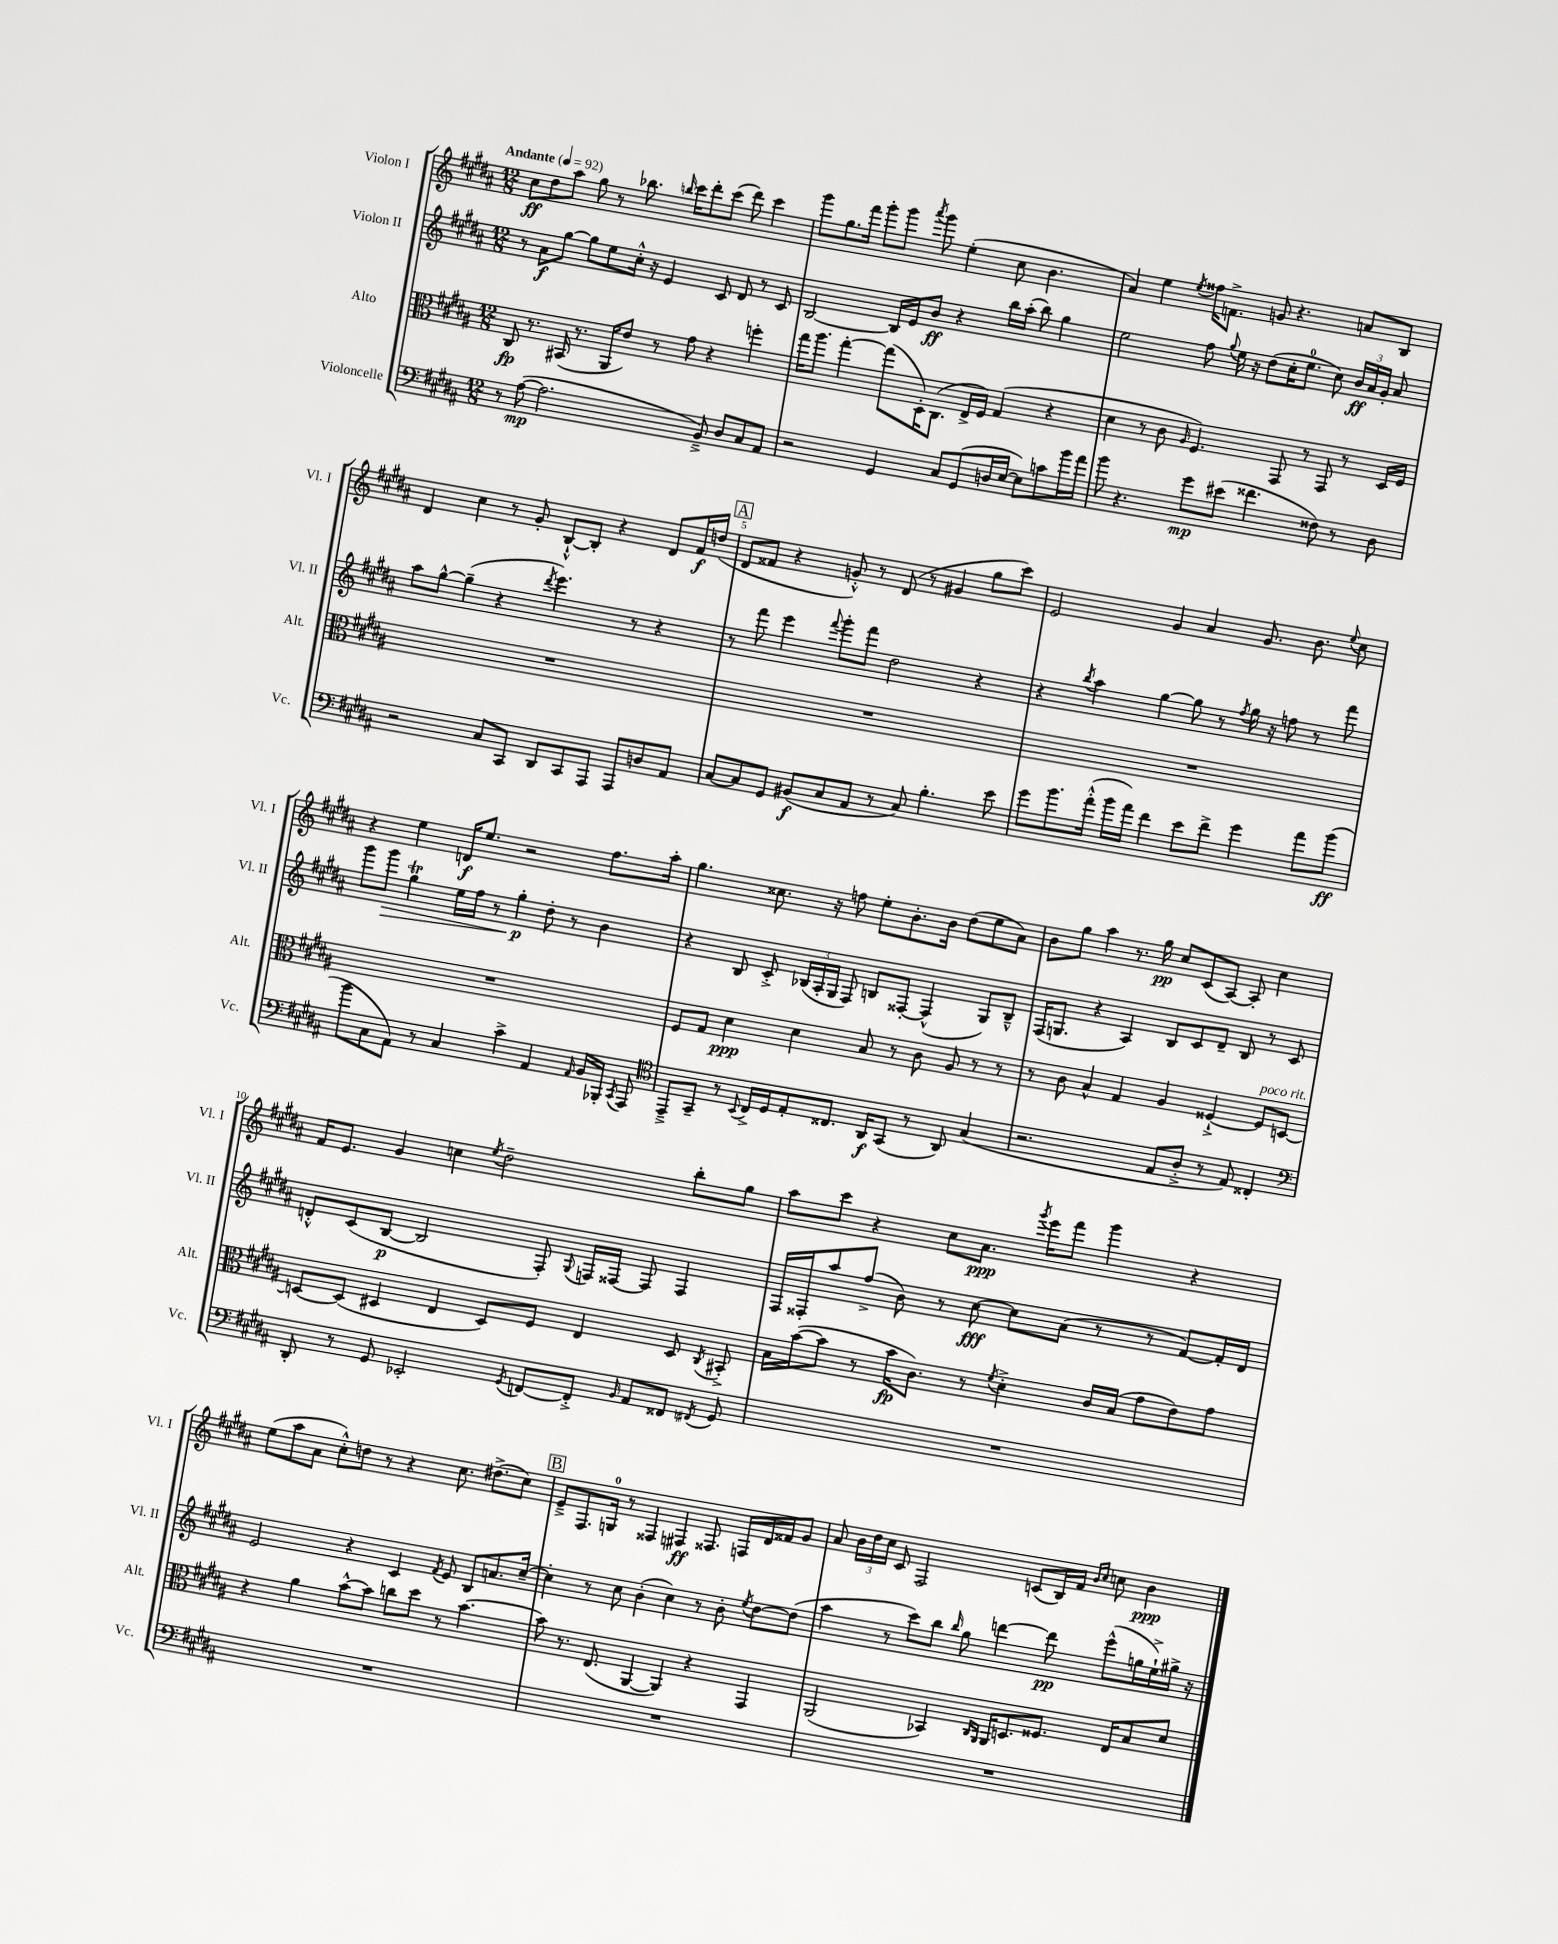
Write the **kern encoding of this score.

**kern	**kern	**kern	**kern
*staff4	*staff3	*staff2	*staff1
*clefF4	*clefC3	*clefG2	*clefG2
*k[f#c#g#d#a#]	*k[f#c#g#d#a#]	*k[f#c#g#d#a#]	*k[f#c#g#d#a#]
*M12/8	*M12/8	*M12/8	*M12/8
*MM92	*MM92	*MM92	*MM92
8r	8C#	8r	8cc#
([8A#	8.r	8a#	8dd#
2.A#]	.	[8gg#	8aa#
.	(16BB#	.	.
.	8.r	8gg#]	8gg#
.	.	8ee	8r
.	16AA#	.	.
.	8e)	16cc#'^^	8.bb-
.	.	16r	.
.	8r	4e	.
.	.	.	16qqbb
.	.	.	16ccc#
.	8g#	.	8ddd#'
8BB~^)	4r	8c#	(8ccc#
8D#	.	8d#	8ddd#)
8C#	4ff'	8r	4ccc#
8AA#	.	8c#	.
=	=	=	=
2r	16gg#	[2B	8ggg#
.	8.aa#	.	.
.	.	.	8.gg#
.	[4gg#'	.	.
.	.	.	16fff#
.	.	.	8ggg#'
4GG#	(8gg#]	16B]	8ggg#
.	.	16e	.
.	.	.	8qaaa#
.	16D#')	8b	8ggg#
.	(8.C#	.	.
8C#	.	4r	(4ee'
(8GG#	16E^	.	.
.	16F#)	.	.
16D	(4G#	16bb	8cc#
[16E	.	(16aa#'	.
8E])	.	8bb)	4.b
8c	4r	4gg#	.
16b	.	.	.
16a#	.	.	.
=	=	=	=
8b	4d#	2ee	4a#)
4.r	.	.	.
.	8r	.	4ee
.	8c#	.	.
.	16qqA#	.	8qee
8g#	4.F#)	8ff#	16ff##
.	.	.	8.f^
.	.	8qqgg#	.
(8e#	.	16ee	.
.	.	16r	.
4.f##	.	(8dd#	8g
.	8GG#	16cc#'	4.r
.	.	8.ee	.
.	8r	.	.
8F##)	8GG#	8cc#)	.
8r	8r	24b	8a
.	.	24a#	.
.	.	24g#'	.
8D#	16D#	8a#	8B
.	16F#	.	.
=	=	=	=
2r	1.r	8aa#	4d#
.	.	[8gg#^^	.
.	.	(4gg#~]	4cc#
8C#	.	4r	8r
8CC#	.	.	8g#'
.	.	8qddd#	.
8DD#	.	4.eee)	[8B`^^
8CC#	.	.	8B']
8AAA#	.	.	4r
8AAA#	.	8r	.
8D	.	4r	8d#
8AA#	.	.	16f#
.	.	.	(16dd
=	=	=	=
[8C#	1.r	8r	8d#
8C#]	.	8fff#	8f##
8GG#	.	4eee	4r
(8BB#	.	.	.
.	.	8qqfff#	.
8C#	.	8ggg#'	8g'^^)
8AA#	.	8fff#	8r
8r	.	2dd#	(8d#
8C#)	.	.	8r
4.B'	.	.	4g#
.	.	4r	8gg#
8e	.	.	8ccc#)
=	=	=	=
8g#	1.r	4r	2e
8.b	.	.	.
.	.	8qbb	.
.	.	4aa#	.
(16a#'^^	.	.	.
16b	.	.	.
16a#)	.	.	.
4f#	.	[4gg#	4g#
8e	.	8gg#]	4a#
8f#^	.	8r	.
.	.	8qff#	.
4g#	.	16gg#	8.g#
.	.	16r	.
.	.	8ff	.
.	.	.	8.b
8a#	.	8r	.
.	.	.	8qqee
(8b	.	8fff#	8cc#
=	=	=	=
8b	1.r	8ggg#	4r
8C#	.	8ggg#	.
8AA#)	.	4gg#	4ee
8r	.	.	.
4C#	.	16ee	16d
.	.	16ff#	8.ee
.	.	8r	.
4c#^	.	4gg#'	2r
4AA#	.	8dd#'	.
.	.	8r	.
16qqAA#	.	.	.
16BB	.	4b	8.ff#
16BBB-'	.	.	.
8qCC#	.	.	.
8AAA#	.	.	.
.	.	.	16aa#'
=	=	=	=
*clefC4	*	*	*
8EE~^	8F#	4r	4.gg#
8GG#~	8G#	.	.
8r	4d#	8B	.
8qqBB	.	.	.
16C#^	.	8c#'^	8.cc##
16D#	.	.	.
8E'	4d#	(24B-	.
.	.	24A#'	.
.	.	.	16r
.	.	24G#	.
8.C##	.	8F#)	8ff
.	8B	8B	8ee'
16AA#	.	.	.
(8GG#	8r	[8F##'	8.b'
8r	8c#	(4F##^^]	.
.	.	.	16b
8AA#)	8A#	.	(8dd#
(4G#	8r	8G#)	8ee
.	8r	8B~^^	8a#)
=	=	=	=
2.r	8r	(16F#	8b
.	.	8.G	.
.	8c#	.	8gg#
.	4B^^	4r	4aa#
.	4G#	4A#)	8.r
.	.	.	16gg#
8E	4A#	8B	8cc#
8A#'^	.	8c#	(8c#
8r	[4F##`^	8d#~	[8A#)
8E)	.	8B	8A#']
4C##'	8F##]	8r	4cc#
.	[8D	8c#	.
=	=	=	=
*clefF4	*	*	*
8DD#'	8D_	8d'^^	16f#
.	.	.	8.e
8r	(8D]	(8c#	.
8GG#	4D#	[8B	4g#
2EE-'	.	2B]	.
.	4E	.	4cc
.	.	.	8qee
.	8D#)	.	2dd#~
8qGG#	.	.	.
[8FF	8F#	8F#')	.
.	.	8qqG#	.
8FF'^]	4E	16F	.
.	.	[16F##	.
16qqBB	.	.	.
8AA#	.	8F##]	.
8FF##	8D#	4F##	8bb'
8qFF#	8qC#	.	.
8GG#	8BB#'^	.	8gg#
=	=	=	=
1.r	16B	16F#	8aa#
.	([16b	16F##'	.
.	8b]	8aa#	8ccc#
.	8r	(8ff#^	4r
.	16b	8b)	.
.	8.c#)	.	.
.	.	8r	8cc#
.	8r	[8cc#	8.a#
.	8qf#	.	.
.	4d#'^	8cc#]	.
.	.	.	8qggg#
.	.	.	16eee
.	.	(8a#	8fff#
.	16c#	8r	4ggg#
.	(16B	.	.
.	8g#	8r	.
.	8e)	[8f#)	4r
.	8g#	16f#']	.
.	.	16d#	.
=	=	=	=
1.r	4r	2e	(8ee
.	.	.	8aa#
.	4a#	.	8a#
.	.	.	8cc#'^^)
.	[8b^^	4r	8dd
.	8b]	.	8r
.	8cc	4c#	4r
.	8dd#	.	.
.	.	8qf#	.
.	8r	8e	8.cc#
.	[4.b	8B	.
.	.	.	(8.dd#^
.	.	8.a	.
.	.	.	8cc#)
.	.	[16cc#~	.
=	=	=	=
1.r	8b]	4cc#']	8e~^
.	8.r	.	8.F#
.	.	8r	.
.	(8.E	.	16G
.	.	8cc#	8r
.	[4AA#	(4b'	4F##
.	4AA#])	4cc#)	4F#
.	4r	8r	8.F##
.	.	8b'	.
.	.	.	16F
.	.	8qee	.
.	4GG#	[8dd#	16d#
.	.	.	16f##
.	.	(8dd#]	8g#
=	=	=	=
1.r	(2AA#	4aa#	8a#
.	.	.	24b
.	.	.	24dd#
.	.	.	24cc#
.	.	8r	8c#
.	.	8ccc#)	2F#
.	4BB-)	8bb	.
.	.	16qqbb	.
.	.	8gg#	.
.	16qqC#	.	.
.	16qqAA#	.	.
.	16AA#	[4ddd	.
.	8.D	.	.
.	.	.	(8c
.	8.F##	8ddd]	16B)
.	.	.	16f#
.	.	.	16qqb
.	.	.	16qqcc#
.	.	(8eee^^	8cc
.	16E	.	.
.	8B	16gg	4b
.	.	16ee`^)	.
.	8d#	16gg#^	.
.	.	16r	.
==	==	==	==
*-	*-	*-	*-
